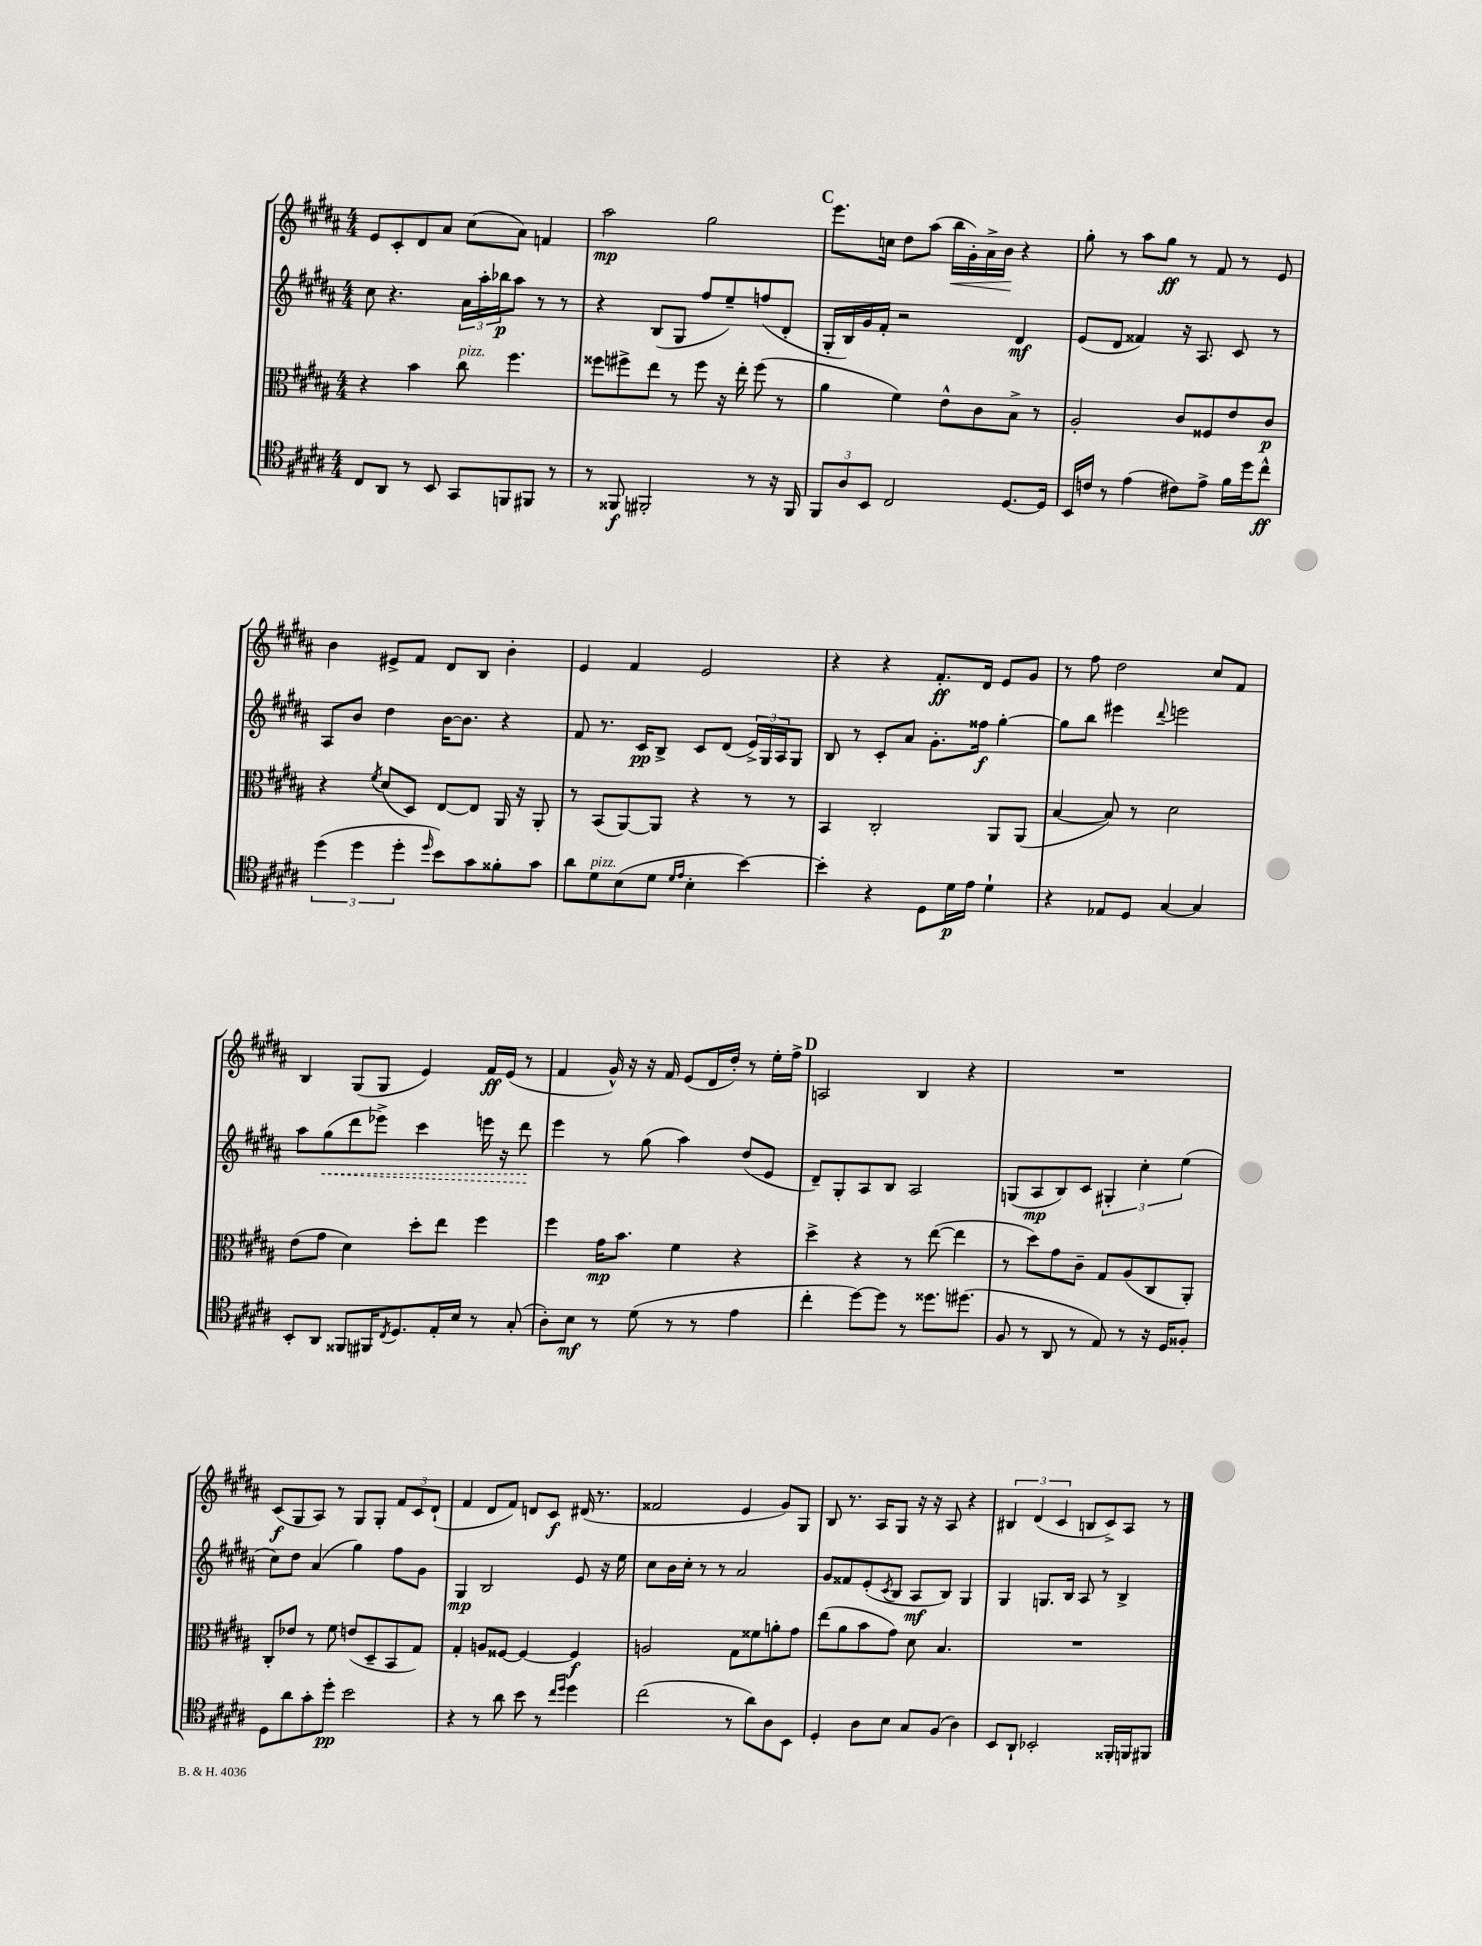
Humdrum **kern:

**kern	**kern	**kern	**kern
*staff4	*staff3	*staff2	*staff1
*clefC4	*clefC3	*clefG2	*clefG2
*k[f#c#g#d#a#]	*k[f#c#g#d#a#]	*k[f#c#g#d#a#]	*k[f#c#g#d#a#]
*M4/4	*M4/4	*M4/4	*M4/4
8C#	4r	8cc#	8e
8AA#	.	4.r	8c#'
8r	4b	.	8d#
8BB	.	.	8a#
8GG#	8cc#	24a#	(8cc#
.	.	24aa#'	.
.	.	24bb-	.
8FF	4.ff#	8aa#	8a#)
8FF#	.	8r	4f
8r	.	8r	.
=	=	=	=
8r	8ff##	4r	2aa#
8FF##	8ff#^	.	.
2FF#'	8ee	(8B	.
.	8r	8G#	.
.	8ff#	8ff#	2gg#
.	16r	8ee~)	.
.	16ee'	.	.
8r	(8ff#	(8ff	.
16r	8r	8d#'	.
16FF#	.	.	.
=	=	=	=
12FF#	4a#	16G#'	8.eee
.	.	16B)	.
12A#	.	.	.
.	.	16g#	.
12BB	.	.	.
.	.	16f#'	16cc
2C#	4f#)	2r	8dd#
.	.	.	(8aa#
.	8e^^	.	16bb
.	.	.	16g#')
.	8c#	.	16a#^
.	.	.	16b
[8.D#	8B^	4d#	4r
.	8r	.	.
16D#]	.	.	.
=	=	=	=
16BB	2A#'	(8e	8gg#'
16c	.	.	.
8r	.	8d#	8r
(4e	.	4f##)	8aa#
.	.	.	8gg#
8c#)	8c#	16r	8r
.	.	8.A#	.
8e^	8F##	.	8f#
16f#	8e	8c#	8r
16dd#	.	.	.
8cc#^^	8c#	8r	8e
=	=	=	=
(6dd#	4r	8A#	4b
.	.	8b	.
6dd#	.	.	.
.	8qf#	.	.
.	(8d#	4dd#	8e#^
6dd#'	.	.	.
.	8D#)	.	8f#
16qqdd#	.	.	.
8b)	[8E	[16b	8d#
.	.	8.b]	.
8g#	8E]	.	8B
8f##'	16AA#	4r	4b'
.	16r	.	.
8g#	8AA#'	.	.
=	=	=	=
8a#	8r	8f#	4e
8d#	(8BB	8.r	.
(8B	[8AA#)	.	4f#
.	.	16c#	.
8d#	8AA#]	8B^	.
16qqd#	.	.	.
16qqe	.	.	.
4B'	4r	8c#	2e
.	.	(8d#	.
[4b)	8r	24e^)	.
.	.	24G#	.
.	.	24A#	.
.	8r	8G#	.
=	=	=	=
4b']	4BB	8B	4r
.	.	8r	.
4r	2C#'	8c#'	4r
.	.	8a#	.
8D#	.	8.g#'	8.f#'
16d#	.	.	.
16e	.	16ff##	16d#
4d#`	8AA#	[4gg#'	8e
.	(8AA#	.	8g#
=	=	=	=
4r	[4B	8gg#]	8r
.	.	8bb	8ff#
8E-	8B])	4eee#	2dd#
8D#	8r	.	.
.	.	8qqddd#	.
[4G#	2d#	2eee	.
4G#]	.	.	8cc#
.	.	.	8f#
=	=	=	=
8BB'	(8e	8aa#	4B
8AA#	8g#	(8gg#	.
8FF##	4d#)	8ddd#	(8G#
16FF#	.	8eee-^)	8G#
8qC#	.	.	.
8.D#	.	.	.
.	8dd#'	4ccc#	4e)
16E'	8ee	.	.
16B	.	.	.
8r	4ff#	16eee	16f#
.	.	16r	(16e
(8G#'	.	8ddd#	8r
=	=	=	=
8A#')	4ff#	4eee	4f#
8B	.	.	.
8r	16g#	8r	16g#^^)
.	8.b	.	16r
(8d#	.	(8gg#	16r
.	.	.	16f#
8r	4f#	4aa#)	(8e
8r	.	.	16d#
.	.	.	16dd#')
4e	4r	(8dd#	8r
.	.	8e	16ee'
.	.	.	16ff#^
=	=	=	=
4cc#'	4dd#^	8d#~)	2A
.	.	8G#'	.
[8dd#)	4r	8A#	.
8dd#]	.	8B	.
8r	8r	2A#	4B
8.dd##	([8ee	.	.
.	4ee]	.	4r
(8.dd#	.	.	.
=	=	=	=
8F#	8r	(8G	1r
8r	8dd#)	8A#	.
8AA#	8g#	8B)	.
8r	8c#~	8c#	.
8E)	8G#	6G#'	.
8r	(8A#	.	.
.	.	6cc#'	.
16r	8C#	.	.
16D#	.	.	.
.	.	(6ee	.
8F##'	8AA#')	.	.
=	=	=	=
8D#	8C#'	8cc#)	(8c#
8a#	8e-	8dd#	8G#
8g#'	8r	(4a#	8A#)
8dd#'	8f#	.	8r
2b	(8e	4gg#)	8G#
.	8D#~	.	8G#'
.	8BB	8ff#	12f#
.	.	.	12c#
.	8G#)	8g#	.
.	.	.	(12d#`
=	=	=	=
4r	4G#'	4G#	4f#
8r	8A	2B	8d#
8a#	[8F##	.	8f#)
8b	4F##_	.	8d
8r	.	.	8c#
16qqcc#	.	.	.
16qqdd#	.	.	.
4dd#	4F##]	8e	(16d#
.	.	.	8.r
.	.	16r	.
.	.	16ee	.
=	=	=	=
(2cc#	2A	8cc#	2f##
.	.	16b	.
.	.	16cc#'	.
.	.	8r	.
.	.	8r	.
8r	8G#	2a#	4e
8a#)	8f##	.	.
8A#	8a'	.	8g#)
8BB	8g#	.	8G#
=	=	=	=
4D#'	(8ee	8g#	8B
.	8a#	8f##	8.r
8A#	8b	(8e'	.
.	.	.	16A#
.	.	8qc#	.
8B	8g#)	8B	8G#
8G#	8d#	8A#	16r
.	.	.	16r
(8F#	4.B	8B)	8A#
4A#)	.	4G#	4r
=	=	=	=
8BB	1r	4G#	6B#
8AA#`	.	.	.
.	.	.	(6d#
2BB-'	.	8.G	.
.	.	.	6c#
.	.	16B	.
.	.	8A#	8B
.	.	8r	8c#^)
16FF##'	.	4B^	8A#
16FF	.	.	.
8FF#	.	.	8r
==	==	==	==
*-	*-	*-	*-
